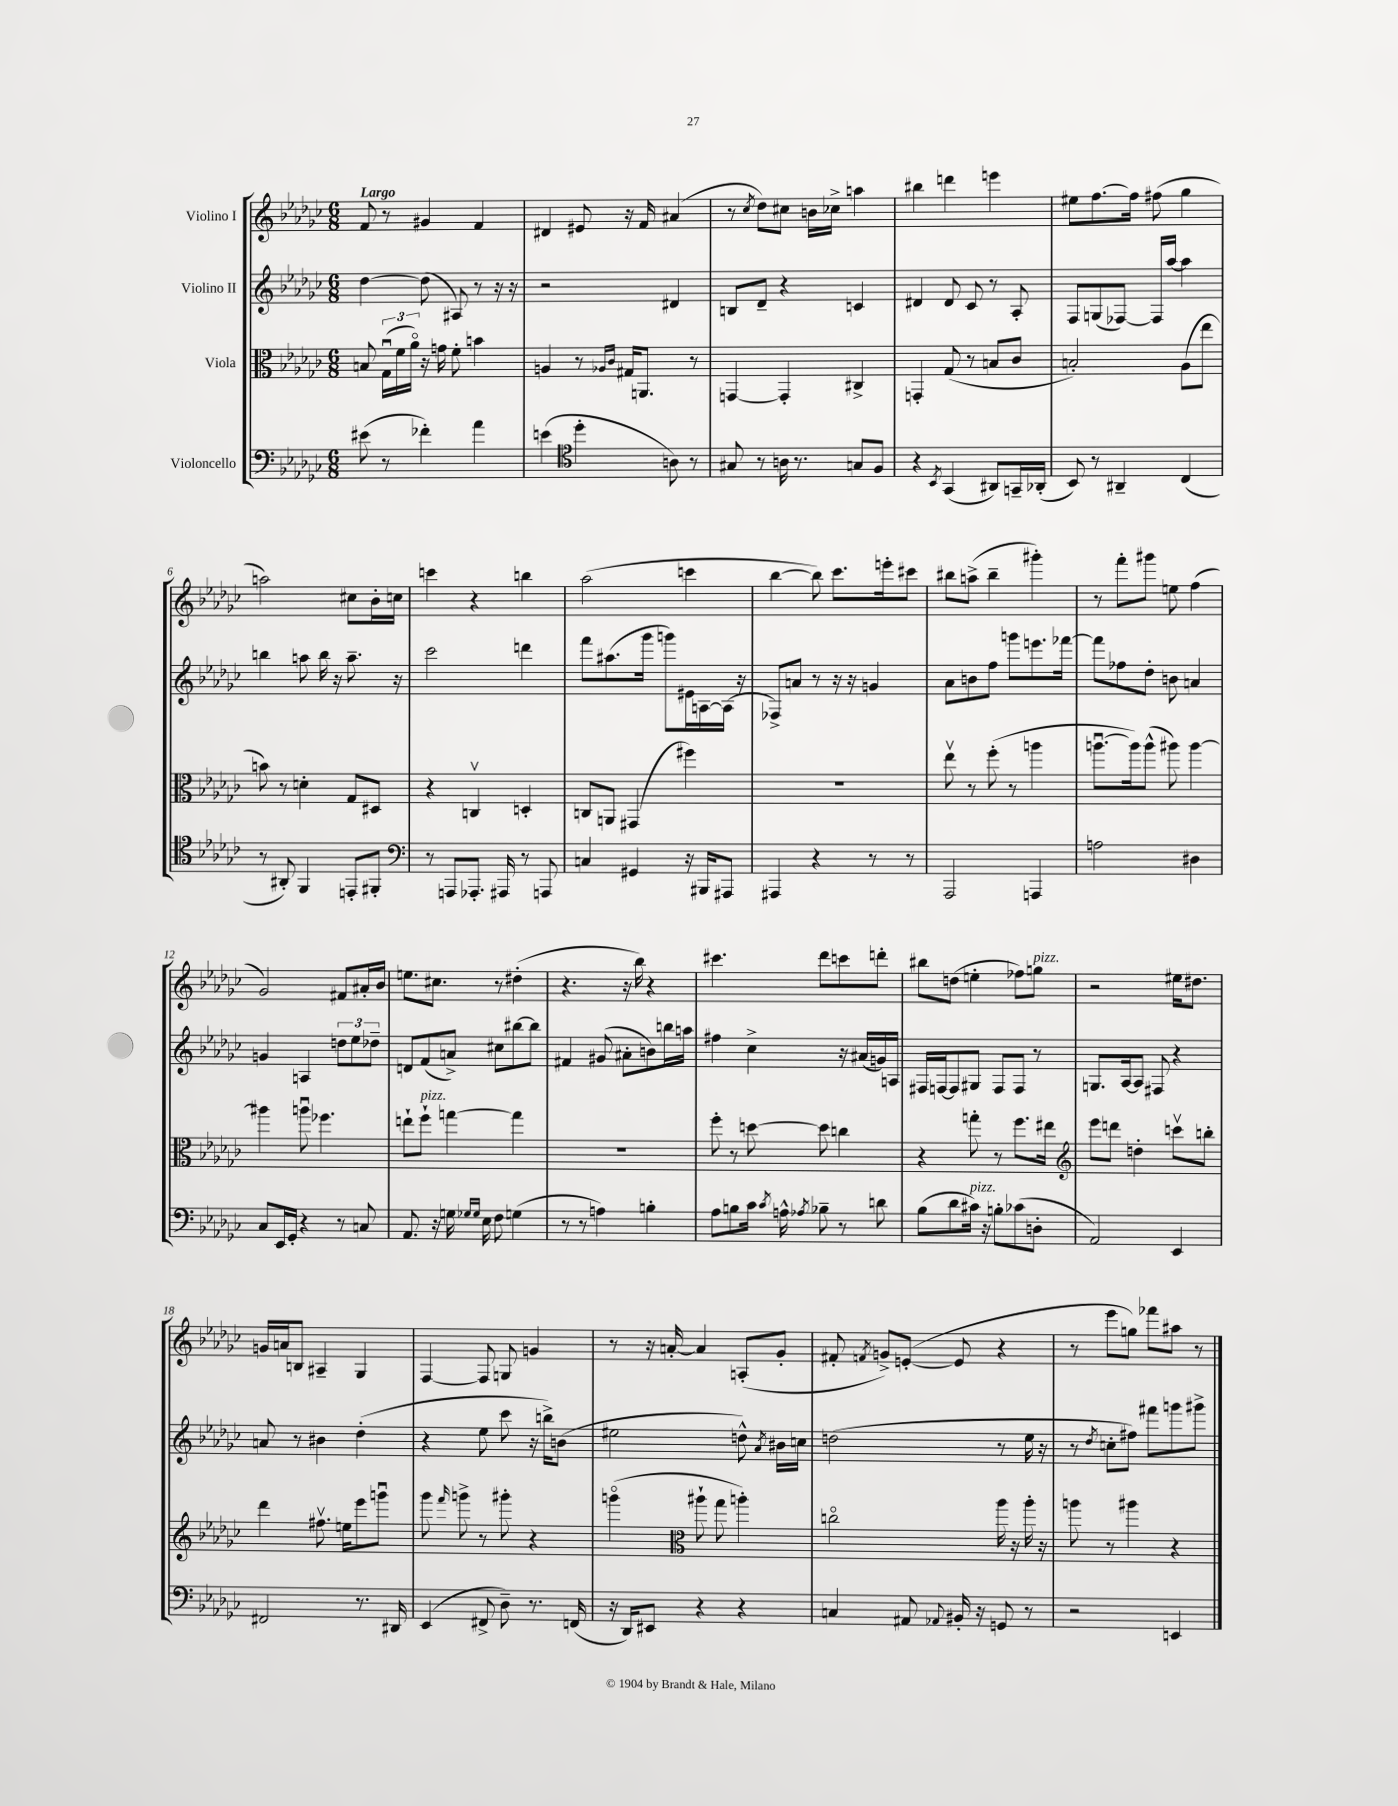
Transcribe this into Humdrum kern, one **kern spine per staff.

**kern	**kern	**kern	**kern
*staff4	*staff3	*staff2	*staff1
*clefF4	*clefC3	*clefG2	*clefG2
*k[b-e-a-d-g-c-]	*k[b-e-a-d-g-c-]	*k[b-e-a-d-g-c-]	*k[b-e-a-d-g-c-]
*M6/8	*M6/8	*M6/8	*M6/8
(8e#\	8B/	[4dd-\	8f/
8r	(24G-u\LL	.	8r
.	24f\	.	.
.	24a-o\JJ)	.	.
4f-'\)	16r	(8dd-\]	4g#/
.	16g\	.	.
.	8f'\	8A#/)	.
4a-\	4b\	8r	4f/
.	.	16r	.
.	.	16r	.
=	=	=	=
(4e\	4A/	2r	4d#/
*clefC4	*	*	*
4dd-'\	8r	.	8e#/
.	16qqA-/LL	.	.
.	16qqc-/JJ	.	.
.	16G#/LK	.	16r
.	8.AA/J	.	16f/
8A\)	.	4d#/	(4a#/
8r	8r	.	.
=	=	=	=
8G#/	[4GG/	8B/L	8r
.	.	.	8qcc-/
8r	.	8d-~/J	8dd-\L)
16A\	4GG'/]	4r	8cc#\J
8.r	.	.	.
.	.	.	16b\LL
.	.	.	16cc-^\JJ
8G/L	4C#^/	4c/	4aa\
8F/J	.	.	.
=	=	=	=
4r	4GG'/	4d#/	4bb#\
8qBB-/	.	.	.
(4GG-/	(8G-/	8d#/	4ddd\
.	8r	8c-/	.
8AA#/L)	8B/L	8r	4eee\
16GG~/L	8c-/J	8A-'/	.
(16AA-'/JJ	.	.	.
=	=	=	=
8BB-/)	2B'/)	8F/L	8ee#\L
8r	.	(8G/	[8.ff\
4AA#~/	.	[8F-/J)	.
.	.	.	16ff\]Jk
.	.	16F-/]LL	(8ff#\
.	.	[16aa-/JJ	.
(4C-/	(8A-\L	4aa-\]	4gg-\
.	8ee-\J	.	.
=	=	=	=
8r	8b\)	4bb\	2aa\)
8AA#'/)	8r	.	.
4FF/	4d'\	8aa\	.
.	.	16bb\	.
.	.	16r	.
8EE'/L	8G-/L	8.aa~\	8cc#\L
8FF#'/J	8D#/J	.	16b-'\L
.	.	16r	16cc\JJ
=	=	=	=
*clefF4	*	*	*
8r	4r	2ccc-\	4ccc\
8AAA/L	.	.	.
8.AAA-'/J	4Cv/	.	4r
16AAA#/	.	.	.
8r	4D'/	4ddd\	4bb\
8AAA/	.	.	.
=	=	=	=
4C/	8C/L	8fff\L	(2aa-\
.	8AA/J	(8.aa#\	.
4GG#/	(4GG#/	.	.
.	.	16ggg-\Jk	.
.	.	8ggg\L)	.
16r	4ff#\)	16e#\L	4ccc\
16BBB#/LK	.	[16A\	.
8AAA#/J	.	(16A\]JJ	.
.	.	16r	.
=	=	=	=
4AAA#/	2.r	8F-^/L)	[4bb-\
.	.	8a/J	.
4r	.	8r	8bb-\])
.	.	16r	8.ccc-\L
.	.	16r	.
8r	.	4g/	.
.	.	.	16eee'\k
8r	.	.	8ccc#\J
=	=	=	=
2AAA-/	8ee-v\	8a-\L	8bb#\L
.	8r	8b\	(8aa^\J
.	(8ff'\	8ff\J	4bb#~\
.	8r	8ggg\L	.
4AAA/	4aa\	8.eee\	4ggg#'\)
.	.	[16fff-\Jk	.
=	=	=	=
2A\	[8.aau\L	8fff-\]L	8r
.	.	8ff-\	8fff'\L
.	16aa\]k)	.	.
.	(8aa^^\J	8dd-'\J	8ggg#\J
.	8aa#\)	8b\	8ee\
4D#\	[4aa#\	4a/	(4ff\
=	=	=	=
8C-/L	4aa#\]	4g/	2g-/)
16EE-/L	.	.	.
16GG-'/JJ	.	.	.
4r	8aau\	4A/	.
.	4.ff-\	.	.
8r	.	12dd\L	8f#/L
.	.	12ee-\	.
8C/	.	.	16a#'/L
.	.	12dd-~\J	.
.	.	.	16b-/JJ
=	=	=	=
8.AA-/	8ee`\L	8d/L	8.ee\L
.	8ff`\J	(8f/	.
16r	.	.	8.cc#\J
16G\	[4gg\	8a^/J)	.
16qqG-/LL	.	.	.
16qqG-/JJ	.	.	.
16E-\	.	.	.
8F\	.	8cc#\L	8r
(4G\	4gg\]	[8bb#\	(4dd#'\
.	.	8bb#\]J	.
=	=	=	=
8r	2.r	4f#/	4.r
8r	.	.	.
4A\)	.	(8g#/	.
.	.	8a#'\L	16r
.	.	.	16bb-\)
4B'\	.	8b\)	4r
.	.	16bb\L	.
.	.	16aa\JJ	.
=	=	=	=
8A-\L	8ff'\	4ff#\	4.ccc#\
8B\	8r	.	.
16c-\Jk	[8dd\	4cc-^\	.
8qc-/	.	.	.
16A^^\	.	.	.
8qA-/	.	.	.
8B-~\	8dd\]	.	8ddd-\L
8r	4cc\	16r	8ccc\
.	.	(16a#/LL	.
8d\	.	16g/)	8ddd'\J
.	.	16A/JJ	.
=	=	=	=
(8B-\L	4r	16F#/LL	8bb#\L
.	.	[16F/J	.
8d-\	.	8F/]	(8dd\J
16c#\Jk)	8gg'\	8G#/J	4ee'\
16r	.	.	.
8B'\L	8r	8F/L	.
(8c-\	8.ff\L	8F/J	8ff-\L)
8D'\J	.	8r	8gg\J
.	16ee#\Jk	.	.
=	=	=	=
*	*clefG2	*	*
2AA-/)	8eee-\L	8.G/L	2r
.	8ddd\J	.	.
.	.	[16A-/k	.
.	4dd'\	8A-/]J	.
.	.	8F#/	.
4EE-/	8cccv\L	4r	16ee#\LK
.	.	.	8.dd#\J
.	8bb'\J	.	.
=	=	=	=
2FF#/	4ddd-\	8a/	16g/LL
.	.	.	16a/J
.	.	8r	8B/J
.	8.ff#v\	4b#\	4A#~/
.	16ee\LK	.	.
8.r	8eee-\	(4dd-'\	4G-/
.	8gggu\J	.	.
16DD#/	.	.	.
=	=	=	=
(4EE-/	8ggg-\	4r	[4F/
.	16qqfff/	.	.
.	8ggg^\	.	.
8FF#^/	8r	8ee-\	8F/]
8D-~\)	8ggg#'\	8ccc-\	8G/
8.r	4r	16r	4g/
.	.	16bb^\LK)	.
.	.	(8b\J	.
(16FF/	.	.	.
=	=	=	=
16r	(4gggo\	2ee#\	8r
16DD-/LK)	.	.	.
8EE#/J	.	.	16r
.	.	.	[16a'/
*	*clefC3	*	*
4r	8aa#`\	.	4a/]
.	8gg-\	.	.
4r	4aa'\)	8dd^^\)	(8A'/L
.	.	8qa-/	.
.	.	16b#\LL	8g-'/J
.	.	16cc\JJ	.
=	=	=	=
4C/	2cco\	(2dd\	8f#'/
.	.	.	8qf/
.	.	.	8g^/L)
8AA#/	.	.	([8e'/J
8qqAA-/	.	.	.
16BB#'/	.	.	8e/]
16r	.	.	.
8GG/	16aa-\	8r	4r
.	16r	.	.
8r	16aa-'\	16ee-\	.
.	16r	16r	.
=	=	=	=
2r	8aa\	8r	8r
.	.	8qdd-/	.
.	8r	8cc'\L	8eee-\L
.	4aa#\	8ff#\J)	8gg\J)
.	.	8fff#\L	8fff-\L
4EE/	4r	8ggg\	8aa#\J
.	.	8ggg#^\J	8r
==	==	==	==
*-	*-	*-	*-
